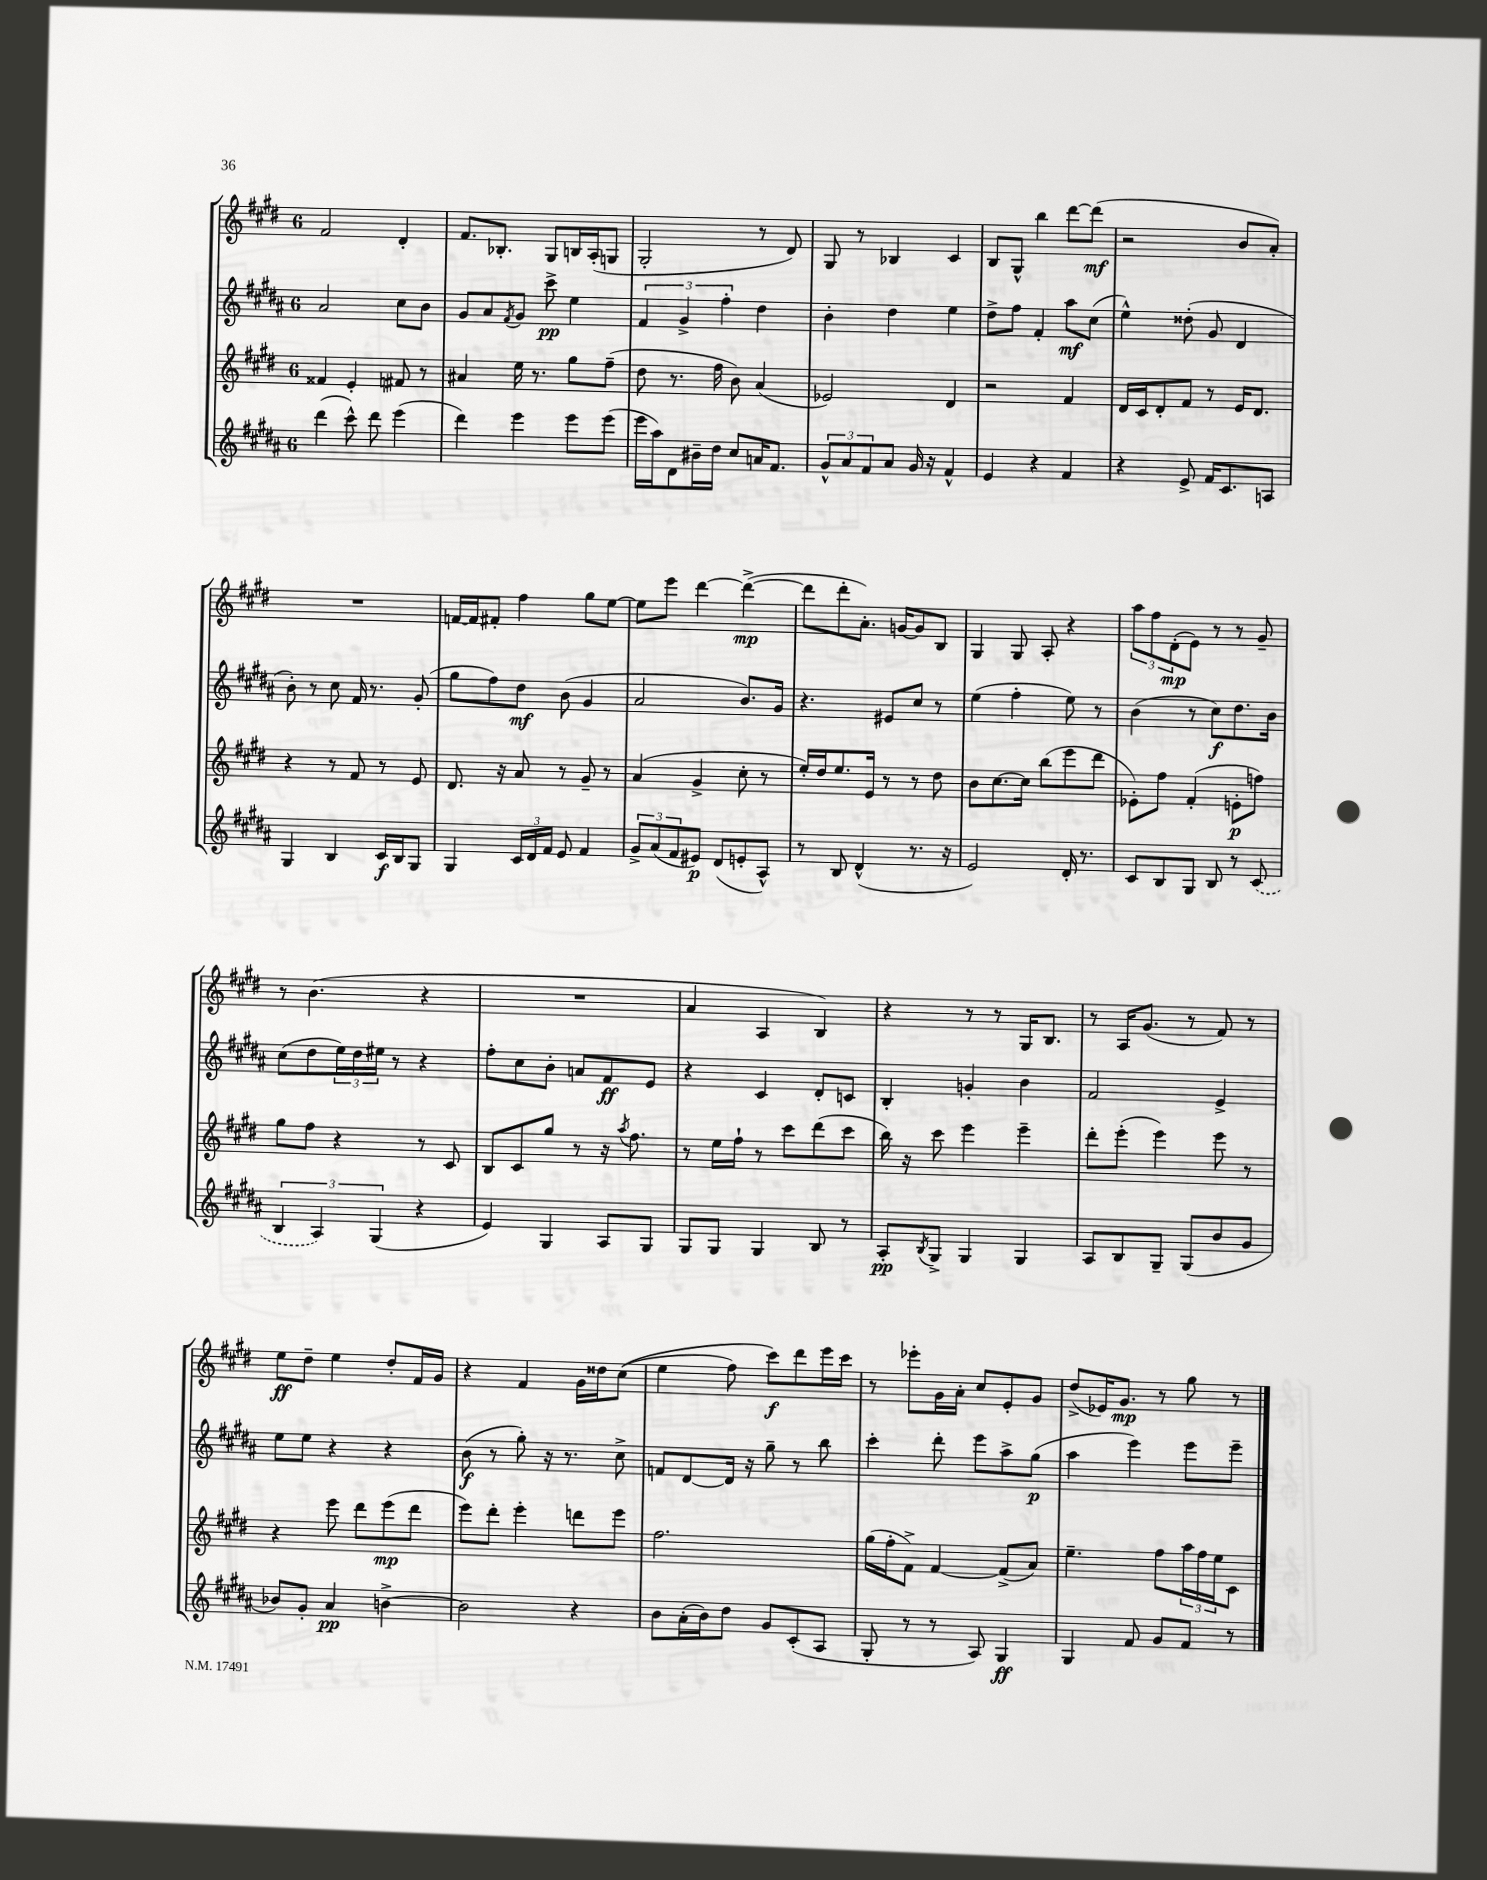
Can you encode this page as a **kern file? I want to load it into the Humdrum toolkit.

**kern	**kern	**kern	**kern
*staff4	*staff3	*staff2	*staff1
*clefG2	*clefG2	*clefG2	*clefG2
*k[f#c#g#d#a#]	*k[f#c#g#d#]	*k[f#c#g#d#a#]	*k[f#c#g#d#]
*M6/8	*M6/8	*M6/8	*M6/8
(4ddd#	4f##	2a#	2f#
8ccc#^^)	4e'	.	.
8ddd#	.	.	.
(4eee	8f#	8cc#	4d#'
.	8r	8b	.
=	=	=	=
4ddd#)	4a#	8g#	8.f#
.	.	8a#	.
.	.	.	8.B-'
.	.	8qf#	.
4eee	16ee	8g#	.
.	8.r	.	.
.	.	8ccc#^	8G#
8eee	8gg#	4ee	16B
.	.	.	(16A'
(8eee	(8ff#~	.	8G
=	=	=	=
16eee	8dd#	6f#	2G#'
16aa#)	.	.	.
8d#	8.r	.	.
.	.	6g#^	.
16b#~	.	.	.
16dd#	16ff#	.	.
.	.	6ff#'	.
8cc#	8b)	.	.
16a	(4a	4dd#	8r
8.f#	.	.	.
.	.	.	8d#)
=	=	=	=
12g#^^	2e-)	4b'	8G#
12a#	.	.	.
.	.	.	8r
12f#	.	.	.
8a#	.	4dd#	4B-
16g#	.	.	.
16r	.	.	.
4f#^^	4d#	4ee	4c#
=	=	=	=
4e	2r	8dd#^	8B
.	.	8ff#	8G#^^
4r	.	4f#'	4bb
4f#	4f#	8aa#	[8ddd#
.	.	(8cc#	(8ddd#]
=	=	=	=
4r	16d#	4ee^^)	2r
.	16c#	.	.
.	8d#'	.	.
8e^	8f#	(8dd##'	.
16f#	8r	8g#	.
8.c#	.	.	.
.	16e	4d#	8b
.	8.d#	.	.
8A	.	.	8a')
=	=	=	=
4G#	4r	8b')	2.r
.	.	8r	.
4B	8r	8cc#	.
.	8f#	16f#	.
.	.	8.r	.
16c#	8r	.	.
16B	.	.	.
8G#	8e	(8g#'	.
=	=	=	=
4G#	8.d#	8gg#	[16f
.	.	.	16f]
.	.	8ff#)	8f#'
.	16r	.	.
24c#	8a	8dd#	4ff#
24d#	.	.	.
24f#	.	.	.
8e	8r	(8b	.
4f#	8g#~	4g#	8gg#
.	8r	.	[8ee
=	=	=	=
12g#^	(4a	2a#	8ee]
(12a#	.	.	.
.	.	.	8eee
12f#	.	.	.
8e#)	4g#^	.	[4ddd#
(8d#	.	.	.
8e'	8cc#'	8.b)	(4ddd#^_
8A#^^)	8r	.	.
.	.	16g#	.
=	=	=	=
8r	16ee')	4.r	8ddd#]
.	16dd#	.	.
8B	8.ee	.	8ddd#'
(4d#^^	.	.	8.a')
.	16e	.	.
.	8r	8e#	.
.	.	.	[16g
8.r	8r	8cc#	8g]
.	8dd#	8r	8B
16r	.	.	.
=	=	=	=
2e)	8b	(4ee	4G#
.	[8.cc#	.	.
.	.	4ff#'	8G#
.	16cc#]	.	.
.	(8bb	.	8A'
16d#'	8eee	8ee)	4r
8.r	.	.	.
.	8ddd#	8r	.
=	=	=	=
8c#	8e-')	(4b	12aa
.	.	.	12ff#
8B	8ff#	.	.
.	.	.	(12d#'
8G#	(4f#'	8r	8e)
8B	.	8cc#)	8r
8r	8e'	8.dd#	8r
(8c#	8ff)	.	8g#~
.	.	16b	.
=	=	=	=
6B	8gg#	(8cc#	8r
.	8ff#	8dd#	(4.b
6A#)	.	.	.
.	4r	24ee)	.
.	.	24dd#	.
(6G#	.	24ee#	.
.	.	8r	.
4r	8r	4r	4r
.	8c#	.	.
=	=	=	=
4e)	8B	8ff#'	2.r
.	8c#	8cc#	.
4G#	8gg#	8b'	.
.	8r	8a	.
8A#	16r	8f#	.
.	8qaa	.	.
.	8.ff#	.	.
8G#	.	8e	.
=	=	=	=
8G#	8r	4r	4a
8G#	16ee	.	.
.	16ff#`	.	.
4G#	8r	4c#	4A
.	8ccc#	.	.
8B	(8ddd#	8d#'	4B)
8r	8ccc#	8c	.
=	=	=	=
8A#'	16bb)	4B'	4r
.	16r	.	.
8qB	.	.	.
8G#^	8ccc#	.	.
4G#	4eee	4g'	8r
.	.	.	8r
4G#	4eee~	4b	16G#
.	.	.	8.B
=	=	=	=
8A#	8ddd#'	2f#	8r
8B	(8eee'	.	16A
.	.	.	(8.g#
8G#~	4eee)	.	.
(8G#	.	.	8r
8b	8eee	4e^	8f#)
8g#	8r	.	8r
=	=	=	=
8b-)	4r	8ee	8ee
8g#'	.	8ee	8dd#~
4a#	8eee	4r	4ee
.	8ddd#	.	.
[4b^	(8eee	4r	8dd#'
.	8ddd#	.	16f#
.	.	.	16g#
=	=	=	=
2b]	8eee)	(8b	4r
.	8ddd#'	8r	.
.	4eee'	8gg#')	4f#
.	.	16r	.
.	.	8.r	.
4r	8ddd	.	16g#
.	.	.	16dd##
.	8eee	8cc#^	&((8cc#
=	=	=	=
8b	2.ff#	8f	4ee
(16a#'	.	[8d#	.
16b)	.	.	.
8dd#	.	16d#]	8ff#)
.	.	16r	.
8g#	.	8gg#~	8ccc#&)
(8c#'	.	8r	8ddd#
8A#	.	8bb	16eee
.	.	.	16ccc#
=	=	=	=
8G#'	(16gg#	4ccc#'	8r
.	16ff#'	.	.
8r	8f#^)	.	8eee-'
8r	[4f#	8ddd#'	16g#
.	.	.	16a'
8A#)	.	8eee	8cc#
4G#	(8f#^]	8aa#^	8e'
.	8a)	(8gg#	8g#
=	=	=	=
4G#	4.ee~	4aa#	(8dd#^
.	.	.	16e-)
.	.	.	8.g#
8f#	.	4eee)	.
8g#	8ff#	.	8r
8f#	24aa	8eee	8gg#
.	24ff#	.	.
.	24ee	.	.
8r	8c#	8eee~	8r
==	==	==	==
*-	*-	*-	*-
